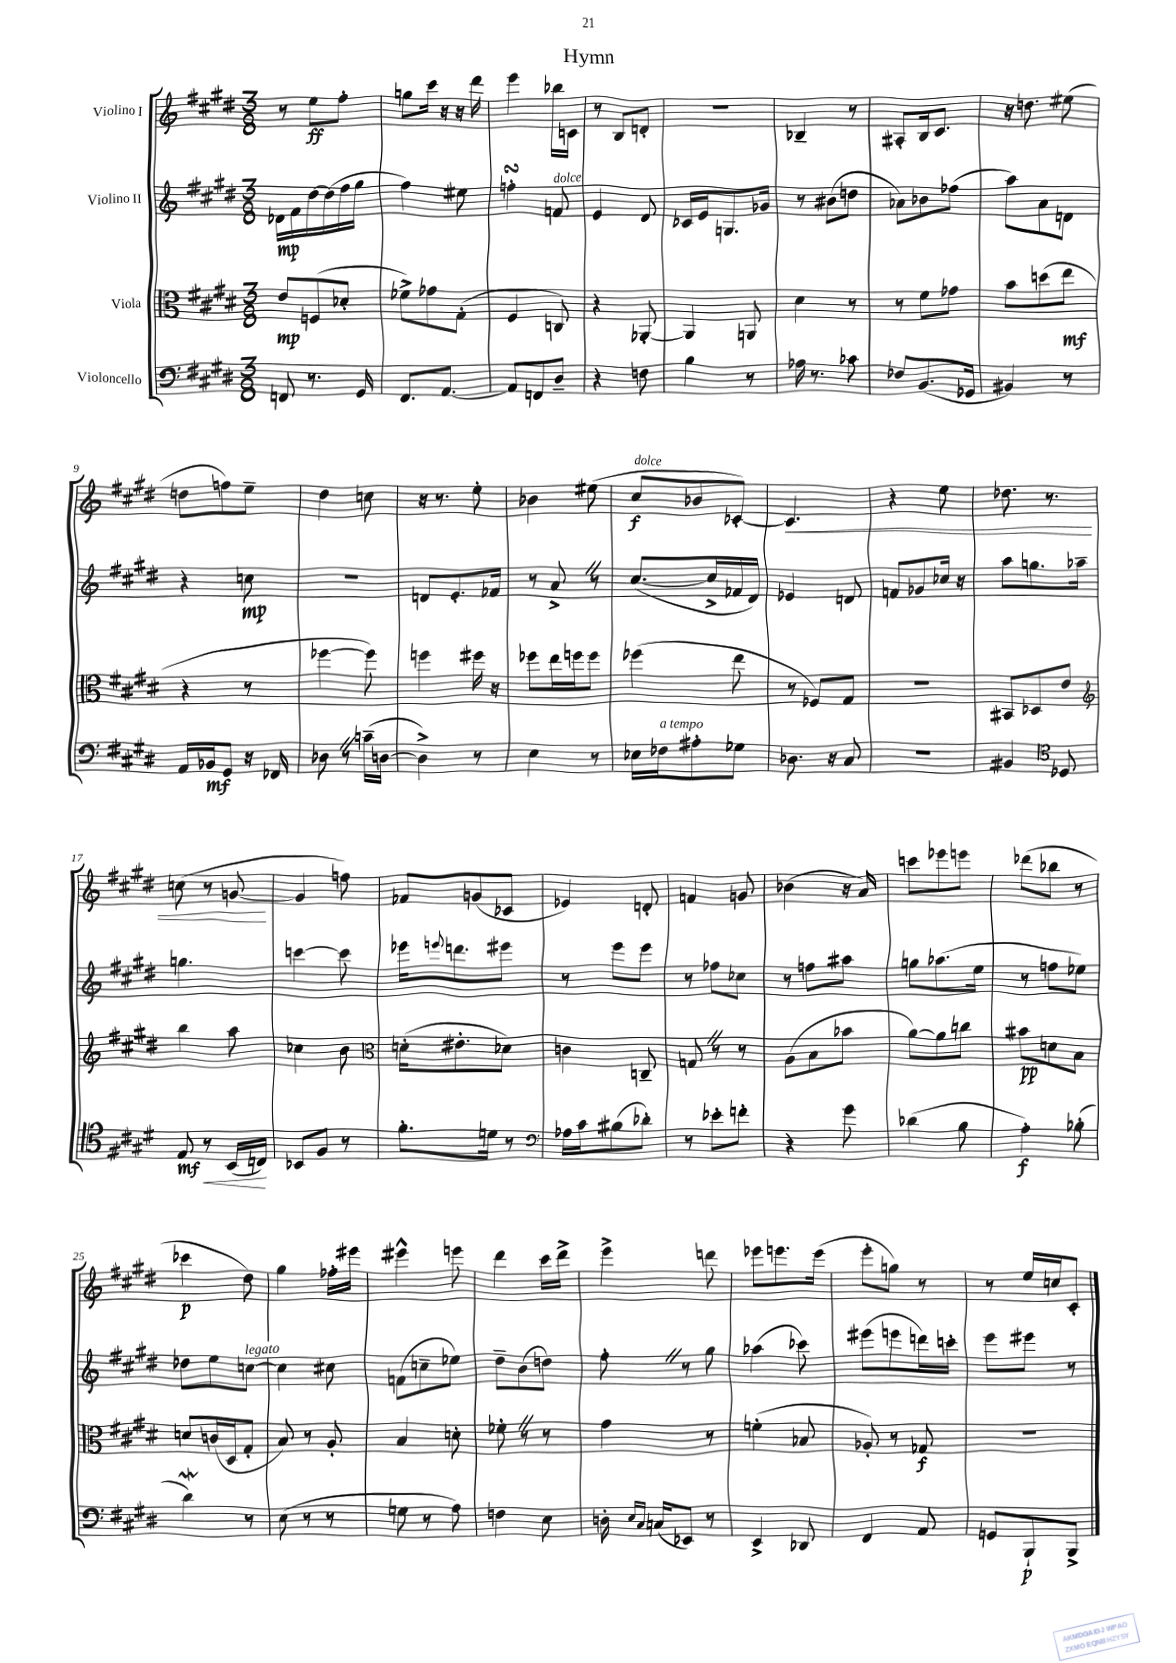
\header { title = "Hymn" }
<<
\new StaffGroup <<
\new Staff = "s0" \with { instrumentName = "Violino I" } {
    \clef treble \key e \major \numericTimeSignature \time 3/8
    r8 e''8\ff fis''8-. |
    g''8 cis'''16 r16 r16 dis'''16 |
    e'''4 bes''16 c'16 |
    r8 b8 d'8-. |
    R4. |
    bes4-- r8 |
    ais8-. b16 cis'8. |
    r16 d''8. eis''8( |
    d''8 f''8) e''8-- |
    dis''4 c''8 |
    r16 r8. e''8-. |
    bes'4 eis''8( |
    cis''8\f^\markup { \italic "dolce" } bes'8 ces'8~-.) |
    ces'4.\< |
    r4 e''8 |
    des''8. r8. |
    c''8( r8 g'8~\! |
    g'4 f''8) |
    fes'8 g'8( ces'8 |
    ees'4) d'8-. |
    f'4 g'8 |
    bes'4( r16 a'16) |
    c'''8 ees'''8 e'''8 |
    des'''8( bes''8 r8 |
    ces'''4\p dis''8) |
    gis''4 fes''16-. eis'''16 |
    eis'''4-^ e'''8 |
    dis'''4 cis'''16 dis'''16-> |
    e'''4-> d'''8 |
    ees'''8 e'''8. e'''16( |
    e'''8-. g''8) r8 |
    r8 e''16 c''16 cis'8-. \bar "|." |
}
\new Staff = "s1" \with { instrumentName = "Violino II" } {
    \clef treble \key e \major \numericTimeSignature \time 3/8
    des'16\mp fis'16 dis''16~ dis''16( fis''16 gis''16 |
    fis''4) eis''8 |
    f''4-.\turn f'8^\markup { \italic "dolce" } |
    e'4 dis'8 |
    ces'16 e'16 g8. ges'16 |
    r8 bis'8( d''8 |
    aes'8) bes'8 fes''8( |
    a''8) a'8 d'8 |
    r4 c''8\mp |
    R4. |
    d'8 e'8.-. fes'16 |
    r8 a'8-> \once \override BreathingSign.text = \markup { \musicglyph "scripts.caesura.straight" } \breathe r8 |
    cis''8.~( cis''16-> fes'16 dis'16) |
    ees'4 d'8 |
    f'8 ges'8 ces''16 r16 |
    a''8 g''8. aes''16-- |
    g''4. |
    c'''4~ c'''8 |
    ees'''16 \appoggiatura { e'''8 } d'''8. eis'''8 |
    r8 e'''8 e'''8 |
    r8 fes''8 ces''8 |
    r8 f''8 ais''8 |
    g''8 aes''8.( e''16 |
    r8 f''8 ees''8) |
    des''8 e''8 c''8~^\markup { \italic "legato" } |
    c''4 cis''8 |
    f'8( c''8-- ees''8) |
    dis''8-- b'8( d''8) |
    fis''8-. \once \override BreathingSign.text = \markup { \musicglyph "scripts.caesura.straight" } \breathe r8 gis''8 |
    aes''4( ces'''8) |
    eis'''8( e'''8 d'''16) c'''16-. |
    e'''8 eis'''8 r8 \bar "|." |
}
\new Staff = "s2" \with { instrumentName = "Viola" } {
    \clef alto \key e \major \numericTimeSignature \time 3/8
    e'8\mp f8( des'8-. |
    fes'8->) ges'8 gis8-.( |
    fis4 c8) |
    r4 aes,8~-. |
    aes,4 a,8 |
    dis'4 r8 |
    r8 fis'8 ges'8 |
    b'8 d''8( e''8\mf |
    r4 r8 |
    fes''4~ fes''8) |
    f''4 fis''16 r16 |
    fes''8 e''16 f''16 f''8 |
    fes''4( e''8 |
    r8 fes8) gis8 |
    R4. |
    bis,8 des8 e'8 |
    \clef treble b''4 a''8 |
    ces''4 b'8 |
    \clef alto d'16-.( eis'8.-. des'8) |
    c'4 c8-- |
    g8 \once \override BreathingSign.text = \markup { \musicglyph "scripts.caesura.straight" } \breathe r8 r8 |
    a8( b8 bes'8 |
    a'8~) a'8 c''8 |
    bis'8\pp d'8 b8 |
    d'8 c'16( dis16 gis8-. |
    b8) r8 a8-. |
    b4 d'8-. |
    fes'8-. \once \override BreathingSign.text = \markup { \musicglyph "scripts.caesura.straight" } \breathe r8 r8 |
    gis'4 r8 |
    f'4-.( bes8 |
    aes8-.) r8 ges8\f |
    R4. \bar "|." |
}
\new Staff = "s3" \with { instrumentName = "Violoncello" } {
    \clef bass \key e \major \numericTimeSignature \time 3/8
    f,8 r8. gis,16 |
    fis,8. a,8.~ |
    a,8 f,8 dis8-- |
    r4 f8 |
    b4 r8 |
    aes16 r8. ces'8 |
    fes8 b,8.( ges,16 |
    bis,4) r8 |
    a,16 bes,16\mf gis,8 r16 fes,16 |
    des8 \once \override BreathingSign.text = \markup { \musicglyph "scripts.caesura.straight" } \breathe r8 c'16--( d16~ |
    d4->) r8 |
    e4 r8 |
    ees16 fes16^\markup { \italic "a tempo" } ais8-. ges8 |
    des8. r16 cis8 |
    R4. |
    bis,4 \clef tenor des8 |
    e8\mf\< r8 b,16( c16\!) |
    bes,8 fis8 r8 |
    fis'8.-. d'16 r8 |
    \clef bass aes16 cis'16 bis8( des'8-.) |
    r8 ees'8-. f'8-. |
    r4 gis'8 |
    des'4( b8 |
    a4-.\f) bes8-.( |
    dis'4\mordent) r8 |
    e8( r8 r8 |
    g8 r8 a8) |
    f4 e8 |
    d16-. \grace { e16 cis16 } c16( ees,8) r8 |
    e,4-> des,8 |
    fis,4 a,8 |
    g,8 b,,8-!\p b,,8-> \bar "|." |
}
>>
>>
